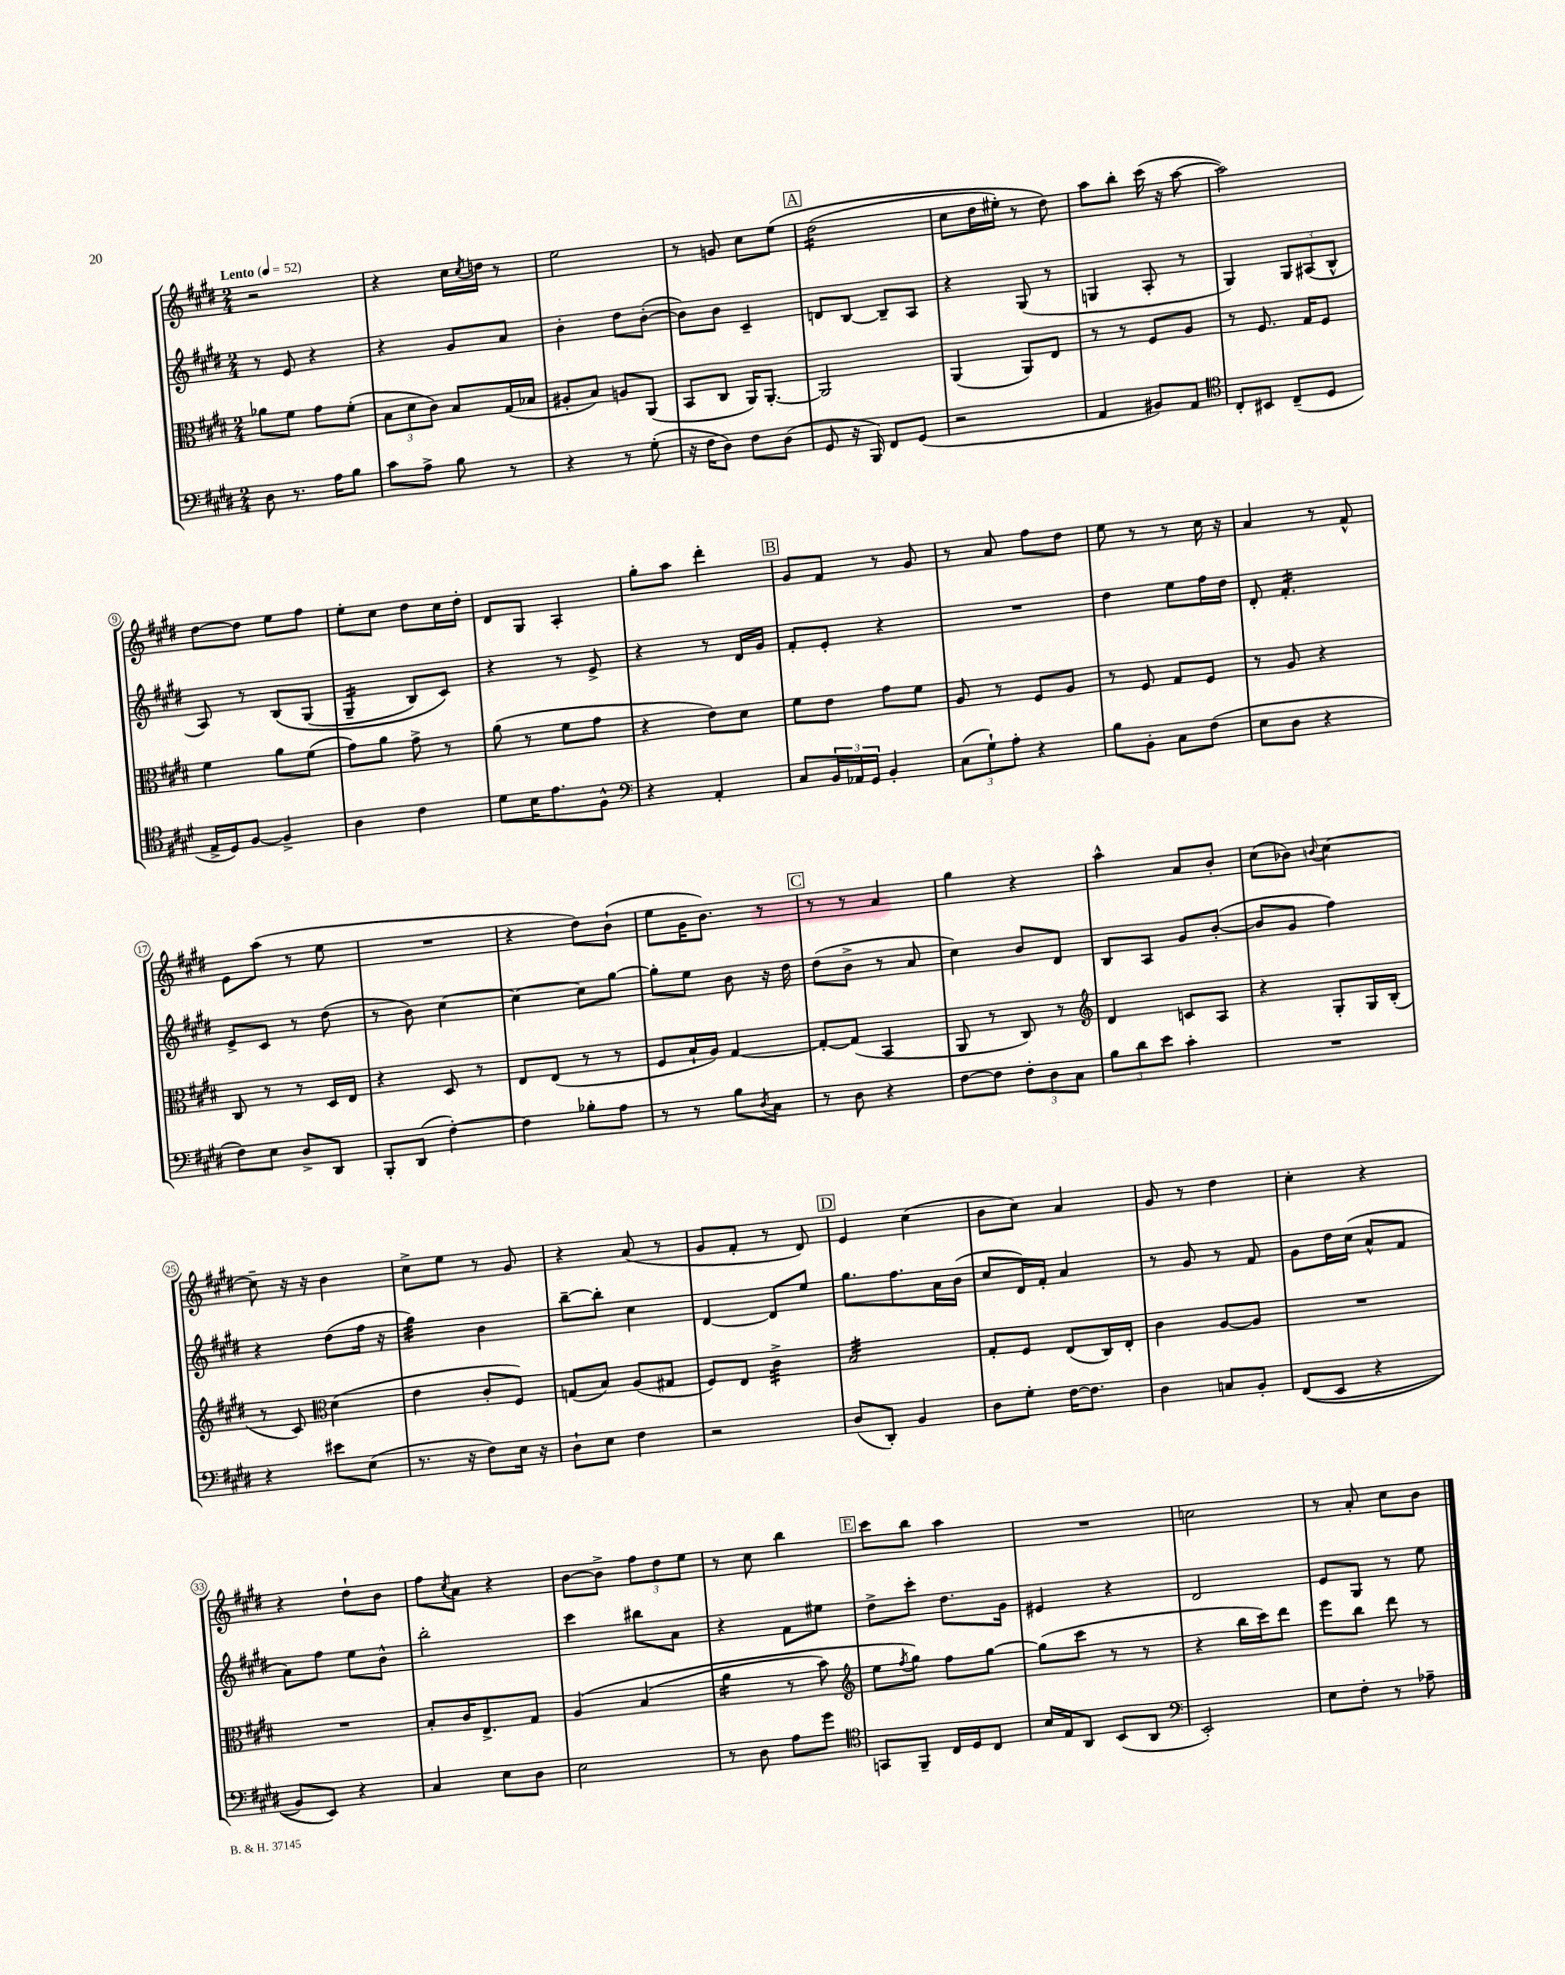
<<
\new StaffGroup <<
\new Staff = "s0" {
    \clef treble \key e \major \numericTimeSignature \time 2/4 \tempo "Lento" 4 = 52
    r2 |
    r4 cis''16 \acciaccatura { cis''8 } d''16 r8 |
    e''2 |
    r8 g'8 cis''8 e''8\( |
    \mark \markup { \box "A" } dis''2:16( |
    cis''8 dis''16 eis''16-.) r8 dis''8\) |
    a''8 b''8-. cis'''16( r16 a''8~ |
    a''2) |
    dis''8~ dis''8 e''8 fis''8 |
    e''8-. cis''8 dis''8 cis''16 dis''16-. |
    dis'8 gis8 a4-. |
    gis''8-. a''8 dis'''4-. |
    \mark \markup { \box "B" } gis'8 fis'8 r8 gis'8 |
    r8 a'8 fis''8 dis''8 |
    e''8 r8 r8 cis''16 r16 |
    a'4 r8 fis'8-^ |
    e'8 a''8( r8 e''8 |
    R2 |
    r4 dis''8) b'8-!( |
    e''8 gis'16 b'8.) r8 |
    \mark \markup { \box "C" } r8 r8 a'4 |
    gis''4 r4 |
    a''4-^ a'8 b'8-. |
    cis''8( bes'8) \appoggiatura { b'8 } cis''4~ |
    cis''8-- r16 r16 b'4 |
    cis''8-> e''8 r8 gis'8 |
    r4 a'8( r8 |
    gis'8 fis'8-. r8 dis'8) |
    \mark \markup { \box "D" } e'4 cis''4( |
    b'8 cis''8) a'4 |
    gis'8 r8 dis''4 |
    cis''4-. r4 |
    r4 dis''8-! b'8 |
    fis''8 \acciaccatura { cis''8 } a'8 r4 |
    b'8~ b'8-> \tuplet 3/2 { fis''8 dis''8 e''8 } |
    r8 cis''8 b''4 |
    \mark \markup { \box "E" } cis'''8 b''8 a''4 |
    R2 |
    c''2 |
    r8 a'8-. cis''8 b'8 \bar "|." |
}
\new Staff = "s1" {
    \clef treble \key e \major \numericTimeSignature \time 2/4
    r8 e'8 r4 |
    r4 gis'8 a'8 |
    b'4-. dis''8 b'8~-.( |
    b'8) b'8 cis'4-- |
    \mark \markup { \box "A" } d'8 b8~ b8-- a8 |
    r4 gis8( r8 |
    g4 a8-. r8 |
    gis4) \tuplet 3/2 { gis8 ais8( b8-^ } |
    a8) r8 b8\( gis8( |
    gis4:16-- b8) cis'8\) |
    r4 r8 e'8-> |
    r4 r8 dis'16 gis'16 |
    \mark \markup { \box "B" } fis'8-. e'8-. r4 |
    R2 |
    dis''4 e''8 fis''16 dis''16 |
    dis'8-. fis'4.:16-. |
    e'8-> cis'8 r8 dis''8( |
    r8 b'8) cis''4~ |
    cis''4~ cis''8 gis''8~ |
    gis''8-. e''8 b'8 r16 dis''16 |
    \mark \markup { \box "C" } dis''8( b'8-> r8 a'8 |
    cis''4) b'8 dis'8 |
    b8 a8 gis'8 b'8~-.( |
    b'8 gis'8 fis''4) |
    r4 dis''8( fis''16 r16 |
    gis''4:32) b'4 |
    b''8~-- b''8-. cis''4 |
    dis'4~ dis'8 e''8 |
    \mark \markup { \box "D" } gis''8. fis''8. a'16 b'16( |
    cis''8 dis'16) fis'16-. a'4 |
    r8 gis'8 r8 fis'8 |
    gis'8 dis''16 cis''16( a'8-^ fis'8 |
    a'8) fis''8 e''8 b'8-^ |
    b''2-. |
    cis'''4 bis''8 a'8 |
    r4 fis'8 eis''8 |
    \mark \markup { \box "E" } dis''8-> cis'''8-. dis''8. gis'16 |
    eis'4 r4 |
    dis'2 |
    e'8 gis8 r8 e''8 \bar "|." |
}
\new Staff = "s2" {
    \clef alto \key e \major \numericTimeSignature \time 2/4
    aes'8 fis'8 gis'8 fis'8-.( |
    \tuplet 3/2 { b8 dis'8 cis'8) } b8 gis16( bes16 |
    ais8-. b8) a8 a,8( |
    b,8 cis8 a,16) a,8.~-. |
    \mark \markup { \box "A" } a,2 |
    a,4( a,8) e8 |
    r8 r8 fis8 a8 |
    r8 fis8. gis16 fis8 |
    fis'4 a'8 fis'8( |
    gis'8) a'8 gis'8-> r8 |
    a'8( r8 fis'8 gis'8 |
    r4 e'8) dis'8 |
    \mark \markup { \box "B" } fis'8 e'8 gis'8 fis'8 |
    a8 r8 fis8 a8 |
    r8 fis8 gis8 fis8 |
    r8 a8 r4 |
    cis8 r8 r8 dis16 e16 |
    r4 dis8 r8 |
    e8 e8( r8 r8 |
    fis8 b16-! a16) gis4~ |
    \mark \markup { \box "C" } gis8~-. gis8( b,4 |
    a,8 r8 cis8) r8 |
    \clef treble dis'4 c'8 a8 |
    r4 gis8-. gis16 b16-.( |
    r8 cis'8) \clef alto dis'4( |
    e'4 cis'8-. fis8) |
    g8( b8) a8( gis8 |
    fis8) e8 cis'4:32-> |
    \mark \markup { \box "D" } b2:32 |
    gis8-. fis8 e8( cis16) e16-. |
    cis'4 a8~ a8 |
    R2 |
    R2 |
    b8-. cis'16 e8.-> gis8 |
    a4\( b4( |
    a'4:16 r8 b'8) |
    \mark \markup { \box "E" } \clef treble e''8 \acciaccatura { fis''8 } gis''8\) fis''8 gis''8~ |
    gis''8( cis'''8 r8 r8 |
    r4 b''16 cis'''16) dis'''8 |
    e'''8 b''8 dis'''8 r8 \bar "|." |
}
\new Staff = "s3" {
    \clef bass \key e \major \numericTimeSignature \time 2/4
    dis8 r8. a16 b8 |
    cis'8 a8-> b8 r8 |
    r4 r8 gis8-.( |
    r16 fis16 dis8) fis8 dis8( |
    \mark \markup { \box "A" } gis,8 r16 b,,16) fis,8 gis,8( |
    r2 |
    a,4 bis,8) a,8 |
    \clef tenor cis8-. bis,8 cis8--( dis8 |
    e16-> dis16) fis8~ fis4-> |
    a4 cis'4 |
    dis'8 b16 e'8. fis8-^ |
    \clef bass r4 a,4-. |
    \mark \markup { \box "B" } cis8 \tuplet 3/2 { b,16 aes,16 gis,16 } b,4-. |
    \tuplet 3/2 { cis8( gis8-!) a8-. } r4 |
    b8 b,8-. cis8 fis8( |
    e8 dis8 r4 |
    fis8) e8 dis8-> dis,8 |
    b,,8-. dis,8( fis4~-.) |
    fis4 bes8-. a8 |
    r8 r8 b8 \acciaccatura { dis8 } cis8 |
    \mark \markup { \box "C" } r8 dis8 r4 |
    fis8~ fis8 \tuplet 3/2 { fis8-. dis8 cis8 } |
    \tuplet 3/2 { b8 dis'8 e'8 } cis'4-. |
    R2 |
    r4 eis'8 e8( |
    r8. r16 fis8) e16 r16 |
    dis8-! e8 fis4 |
    r2 |
    \mark \markup { \box "D" } dis8( dis,8-.) b,4 |
    dis8 gis8-. fis16~ fis8. |
    dis4 c8 b,8-. |
    fis,8(\( e,8 r4 |
    b,8) e,8\) r4 |
    cis4 e8 dis8 |
    e2 |
    r8 dis8 a8 gis'8 |
    \mark \markup { \box "E" } \clef tenor g,8 fis,8-- cis16 dis16 cis8 |
    b16 e16 a,8 b,8( a,8 |
    \clef bass e,2-.) |
    e8 fis8-. r8 aes8-- \bar "|." |
}
>>
>>
\layout { \context { \Score \override BarNumber.stencil = #(make-stencil-circler 0.1 0.3 ly:text-interface::print) } }
